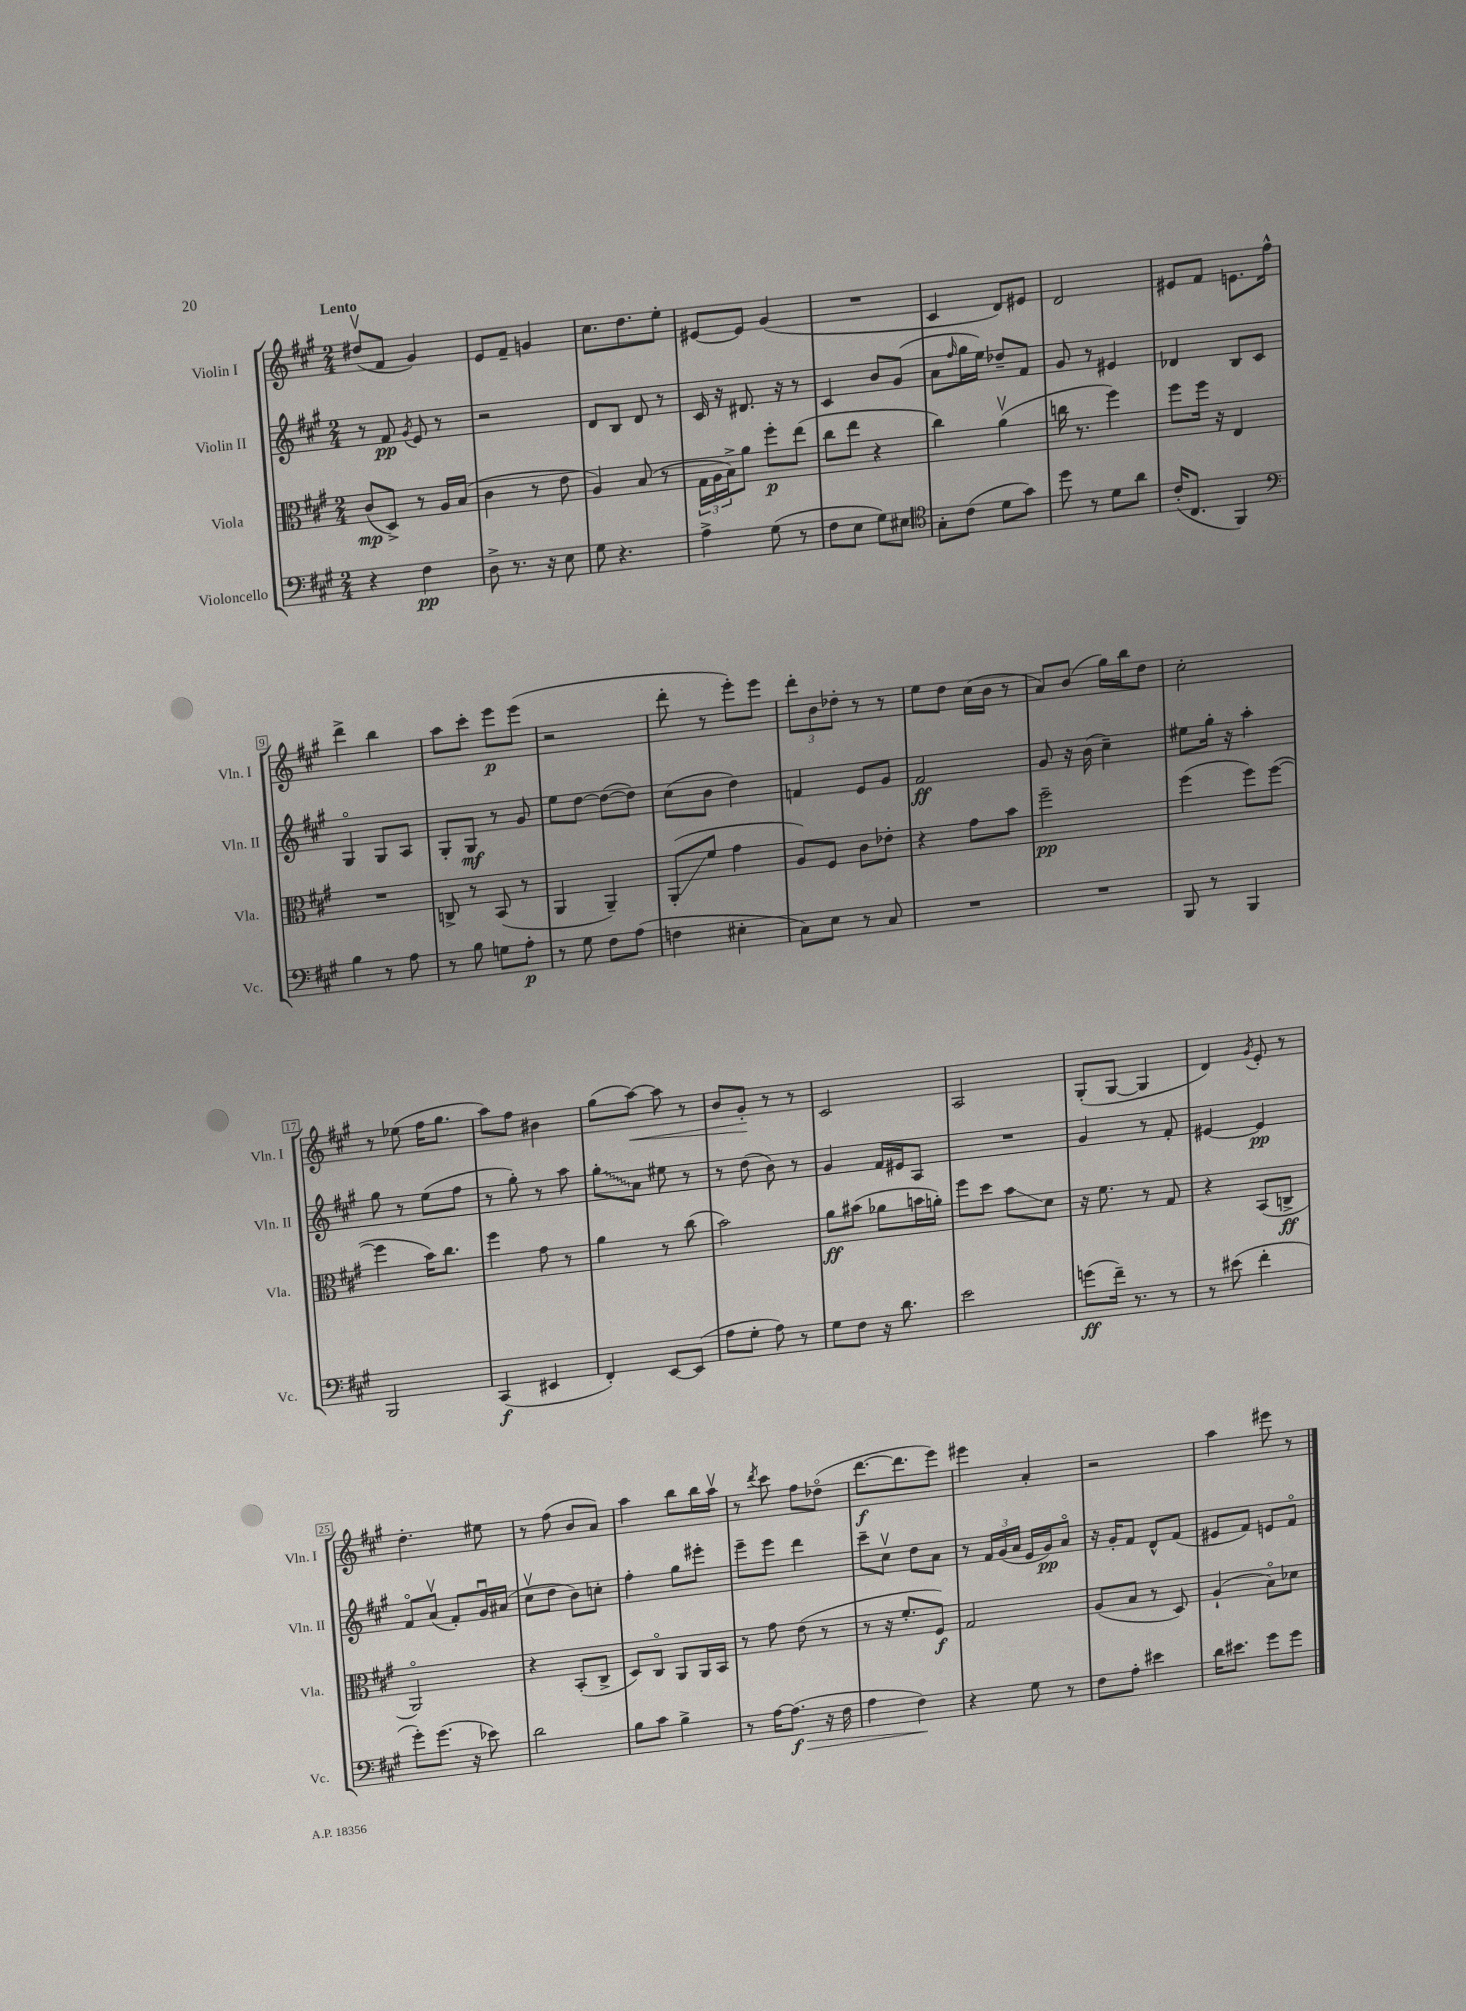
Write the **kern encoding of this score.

**kern	**kern	**kern	**kern
*staff4	*staff3	*staff2	*staff1
*clefF4	*clefC3	*clefG2	*clefG2
*k[f#c#g#]	*k[f#c#g#]	*k[f#c#g#]	*k[f#c#g#]
*M2/4	*M2/4	*M2/4	*M2/4
4r	(8c#	8r	(8dd#v
.	8D^)	8f#	8f#
.	.	8qg#	.
4F#	8r	8e	4g#)
.	16A	8r	.
.	(16B	.	.
=	=	=	=
8D^	4c#	2r	8e
8.r	.	.	8f#~
.	8r	.	4g
16r	.	.	.
8E	8e	.	.
=	=	=	=
8G#	4A)	8d	8.cc#
4.r	.	8B	.
.	.	.	8.dd
.	(8B	8d	.
.	8r	8r	8ee'
=	=	=	=
4A^	24G#	16c#	[8e#
.	24A	.	.
.	.	16r	.
.	24B^)	.	.
.	8a	8.d#	8e#]
(8G#	8ff#'	.	(4g#
.	.	16r	.
8r	(8ee	8r	.
=	=	=	=
8F#	8cc#	4c#	2r
8E	8ee	.	.
8G#)	4r	8b	.
8E#	.	(8g#	.
=	=	=	=
*clefC4	*	*	*
8G#'	4cc#)	8a	4c#
.	.	16qqff#	.
(8c#	.	16gg#	.
.	.	16ee)	.
8d	(4av	8dd-~	8d)
8g#)	.	8f#	8e#
=	=	=	=
8dd	16cc	8g#	2d
.	8.r	.	.
8r	.	8r	.
8d	4ff#)	4e#	.
8a	.	.	.
=	=	=	=
(16c#'	8ff#	4d-	8e#
8.C#	.	.	.
.	16ff#	.	8f#
.	16r	.	.
4FF#)	4E	8B	8.e
.	.	8c#	.
.	.	.	16ff#^^
=	=	=	=
*clefF4	*	*	*
4B	2r	4G#o	4ddd^
8r	.	8G#	4bb
8A	.	8A	.
=	=	=	=
8r	8C^	8G#'	8aa
8B	8r	8G#	8ccc#'
8G	(8BB	8r	8eee
8A'	8r	8g#	(8eee
=	=	=	=
8r	4AA	8ee	2r
8G#	.	[8dd	.
8F#	4AA~)	(8dd_	.
(8A	.	8dd])	.
=	=	=	=
4F	(8AA'	(8cc#	8ddd'
.	8f#	8b	8r
4E#'	4g#	4dd)	8eee')
.	.	.	8eee
=	=	=	=
8C#)	8A)	4f	12ddd'
.	.	.	12b
8E	8F#	.	.
.	.	.	12dd-'
8r	8c#	8e	8r
8C#	8e-'	8g#	8r
=	=	=	=
2r	4r	2f#	8ee
.	.	.	8dd
.	8g#	.	(16cc#
.	.	.	16b
.	8b	.	8r
=	=	=	=
2r	2ff#~	8g#	8a)
.	.	16r	(8b
.	.	(16b	.
.	.	4cc#~)	16gg#)
.	.	.	16bb
.	.	.	8dd
=	=	=	=
8BBB	(4ff#	8ee#	2cc#'
8r	.	16gg#'	.
.	.	16r	.
4BBB	8ff#)	4aa'	.
.	([8ff#	.	.
=	=	=	=
2BBB	4ff#]	8gg#	8r
.	.	8r	(8ee-
.	16b)	(8ee	16ff#
.	8.cc#	.	8.gg#
.	.	8ff#	.
=	=	=	=
(4CC#	4ff#	8r	8aa)
.	.	8gg#')	8ff#
4EE#	8g#	8r	4b#
.	8r	8aa	.
=	=	=	=
4FF#')	4a	8gg#'	(8gg#
.	.	8a	[8aa)
[8EE	8r	8ee#	8aa]
(8EE]	(8cc#	8r	8r
=	=	=	=
8A	2b)	8r	8b
8G#'	.	(8dd	8g#'
8A)	.	8b)	8r
8r	.	8r	8r
=	=	=	=
8G#	8a	4g#	2c#
8F#	(8b#	.	.
16r	8a-	16f#	.
8.d	.	16e#	.
.	16b	8A	.
.	16a')	.	.
=	=	=	=
2e	8ff#	2r	2A
.	8dd	.	.
.	8b	.	.
.	8d	.	.
=	=	=	=
(8g	16r	4g#	(8G#'
.	8.f#	.	.
16f#~)	.	.	[8G#
8.r	.	.	.
.	8r	8r	4G#]
8r	8G#	8f#'	.
=	=	=	=
8r	4r	[4e#	4d)
(8e#	.	.	.
.	.	.	8qg#
4f#'	(8BB	4e#]	8e'
.	8C^	.	8r
=	=	=	=
8g#')	2AAo)	8f#o	4.dd'
(8.g#	.	(8av	.
.	.	8f#')	.
16r	.	.	.
8e-)	.	16g#u	8ee#
.	.	(16a#	.
=	=	=	=
2d	4r	8cc#v	8r
.	.	8dd	(8ff#
.	(8BB'	8b)	8b
.	8C#^	8cc'	8a)
=	=	=	=
8B	8D)	4ff#'	4aa
8c#	8C#o	.	.
4B^	8AA	8gg#	8bb
.	16AA	8eee#'	16bb
.	16BB	.	16aav
=	=	=	=
8r	8r	8eee~	8r
.	.	.	8qddd
[16A	8g#	8eee	8ccc#
(8.A]	.	.	.
.	(8e	4ddd	8ff#
16r	8r	.	(8dd-o
16F#	.	.	.
=	=	=	=
4A	8r	8ccc#~	[8.ddd
.	16r	8cc#v	.
.	8.f#'	.	8.ddd]
4F#)	.	8dd	.
.	8F#)	8a	8eee)
=	=	=	=
4r	2G#	8r	4eee#
.	.	24f#	.
.	.	(24g#	.
.	.	24a	.
8G#	.	16e	4a'
.	.	16g#)	.
8r	.	8ao	.
=	=	=	=
8F#	(8A	16r	2r
.	.	16g#'	.
8A'	8B	8f#	.
4e#	8r	8d^^	.
.	8D)	(8f#	.
=	=	=	=
16d	(4A`	8e#	4aa
8.e#	.	.	.
.	.	8f#)	.
8g#	8Bo)	8e	8eee#
8g#	8d-	8f#o	8r
==	==	==	==
*-	*-	*-	*-
